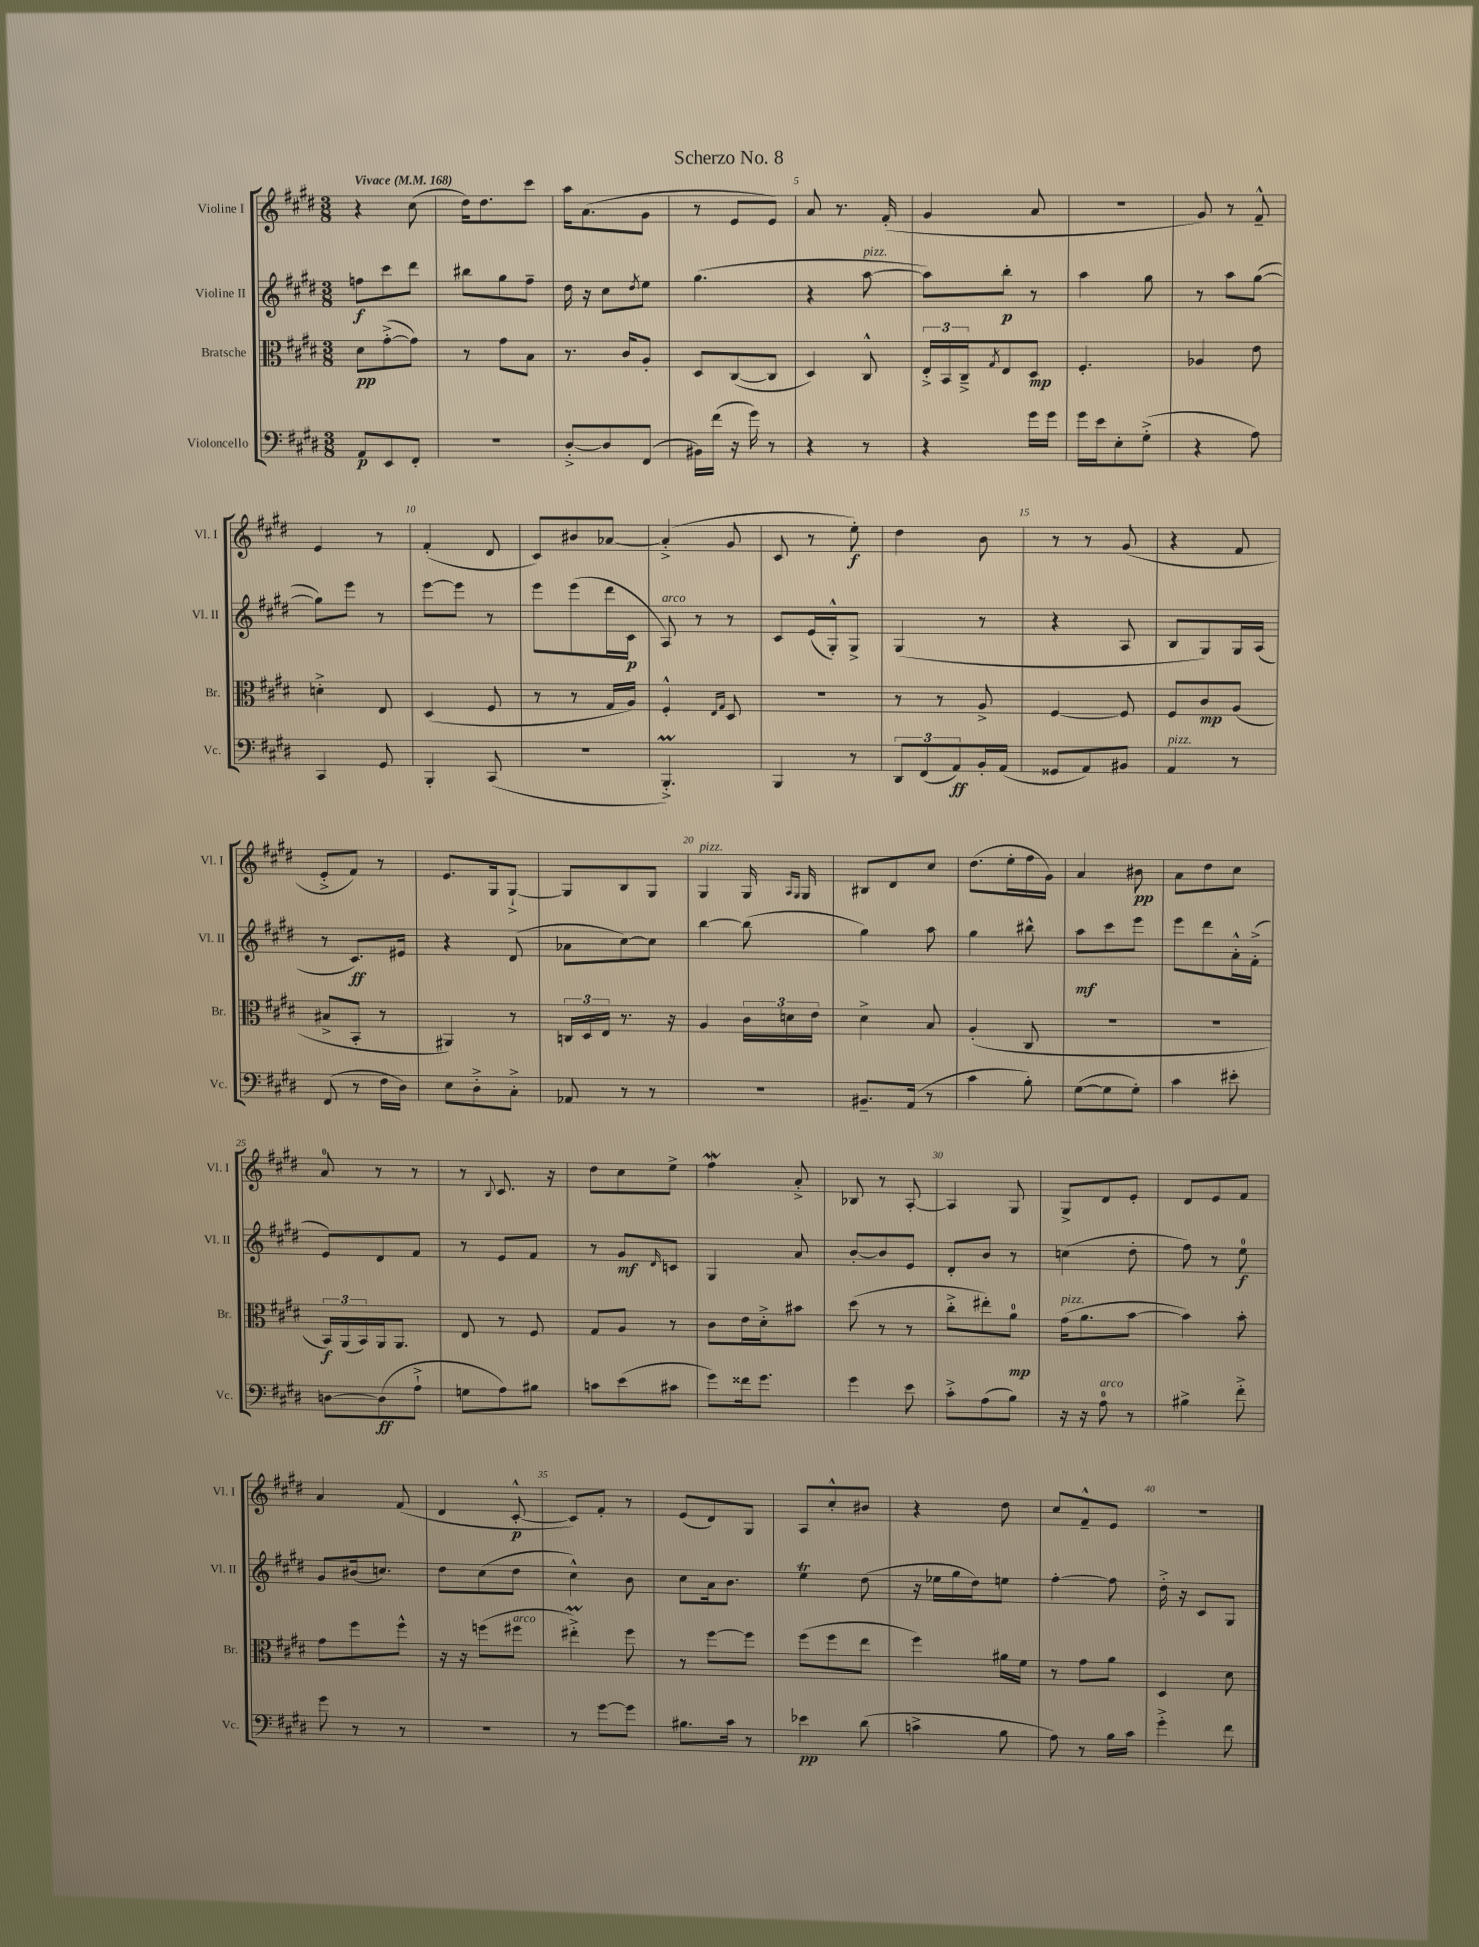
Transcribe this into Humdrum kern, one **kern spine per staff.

**kern	**kern	**kern	**kern
*staff4	*staff3	*staff2	*staff1
*clefF4	*clefC3	*clefG2	*clefG2
*k[f#c#g#d#]	*k[f#c#g#d#]	*k[f#c#g#d#]	*k[f#c#g#d#]
*M3/8	*M3/8	*M3/8	*M3/8
*MM168	*MM168	*MM168	*MM168
8AA/L	8d#\L	8ff\L	4r
8EE/	([8g#'^\	8ccc#\	.
8FF#'/J	8g#\]J)	8ddd#\J	(8cc#\
=	=	=	=
4.r	8r	8bb#\L	16dd#\LK)
.	.	.	8.dd#\
.	8g#\L	8gg#\	.
.	8B\J	8ff#~\J	8ccc#\J
=	=	=	=
[8D#'^/L	8.r	16dd#\	16aa\LK
.	.	16r	(8.a\
8D#/]	.	8cc#\L	.
.	16c#/LK	.	.
.	.	8qdd#/	.
(8FF#/J	8A'/J	8ee\J	8g#\J
=	=	=	=
16BB#\LL)	8D#/L	(4.gg#\	8r
(16f#\JJ	.	.	.
16r	([8C#/	.	8e/L
16g#\)	.	.	.
8r	8C#/]J	.	8e/J)
=	=	=	=
4r	4D#/)	4r	8a/
.	.	.	8.r
8r	8C#^^/	[8aa\	.
.	.	.	(16f#'/
=	=	=	=
4r	24E'^/LL	8aa\]L)	4g#/
.	24BB/	.	.
.	24C#~^/J	.	.
.	8qG#/	.	.
.	8E/	8bb'\J	.
16g#\LL	8D#/J	8r	8a/
16g#\JJ	.	.	.
=	=	=	=
16g#\LL	4.F#'/	4aa\	4.r
16e\J	.	.	.
8E'\	.	.	.
(8G#'^\J	.	8gg#\	.
=	=	=	=
4r	4A-/	8r	8g#/)
.	.	8aa\L	8r
8A\)	8e\	([8gg#\J	8f#~^^/
=	=	=	=
4CC#/	4d'^\	8gg#\]L)	4e/
.	.	8eee\J	.
8GG#/	8E/	8r	8r
=	=	=	=
4BBB'/	(4D#/	[8eee\L	(4f#'/
.	.	8eee\]J	.
(8CC#/	8F#/	8r	8d#/
=	=	=	=
4.r	8r	8eee\L	8c#/L)
.	8r	(8eee\	8b#/
.	16G#/LL	16ddd#\L	[8a-/J
.	16A/JJ)	16c#\JJ	.
=	=	=	=
4.BBB'^/)	4F#'^^/	8A/)	(4a-'^/]
.	.	8r	.
.	16qqE/LL	.	.
.	16qqG#/JJ	.	.
.	8D#/	8r	8g#/
=	=	=	=
4BBB/	4.r	8c#/L	8c#/
.	.	(16e/L	8r
.	.	16G#'^^/J)	.
8r	.	8G#^/J	8ee'\)
=	=	=	=
12DD#/L	8r	(4G#/	4dd#\
(12FF#/	.	.	.
.	8r	.	.
12AA/)	.	.	.
16BB'/L	8A^/	8r	8b\
(16AA/JJ	.	.	.
=	=	=	=
8GG##/L	[4F#/	4r	8r
8AA/)	.	.	8r
8BB#/J	8F#/]	8A/	(8g#/
=	=	=	=
4AA/	8F#/L	8B/L	4r
.	8c#/	8G#/)	.
8r	(8A/J	16G#/L	8f#/
.	.	(16A/JJ	.
=	=	=	=
(8FF#/	8B#^/L	8r	8e'^/L
8r	8BB'/J	8.c#/L)	8f#/J)
16F#\LL	8r	.	8r
16D#\JJ)	.	16e#/Jk	.
=	=	=	=
8E\L	4AA#/)	4r	8.e/L
8D#'^\	.	.	.
.	.	.	16G#/k
8C#'^\J	8r	(8d#/	[8G#`^/J
=	=	=	=
8AA-/	24C/LL	8a-\L	8G#/]L
.	24D#/	.	.
.	24E/JJ	.	.
8r	8.r	[8cc#\)	8B/
8r	.	8cc#\]J	8G#/J
.	16r	.	.
=	=	=	=
4.r	4A/	[4bb\	4G#/
.	24c#\LL	(8bb\]	16G#/
.	24d\	.	.
.	.	.	16qqA/LL
.	.	.	16qqG#/JJ
.	.	.	16G#/
.	24e\JJ	.	.
=	=	=	=
8.BB#~/L	4d#^\	4gg#\)	8B#/L
.	.	.	8d#/
(16AA/Jk	.	.	.
8r	8B/	8aa\	8cc#/J
=	=	=	=
4c#\	(4A'/	4gg#\	(8.dd#\L
.	.	.	16ee'\L
8B'\)	8C#/	8bb#^^\	16ff#\
.	.	.	16g#\JJ)
=	=	=	=
([8G#\L	4.r	8aa\L	4a/
8G#\]	.	8ccc#\	.
8G#'\J)	.	8eee\J	8b#\
=	=	=	=
4c#\	4.r	8eee\L	8a\L
.	.	8ddd#\	8dd#\
8e#'\	.	16a'^^\L	8cc#\J
.	.	(16f#'^\JJ	.
=	=	=	=
[8D\L	24BB/LL)	8e/L)	8a/
.	(24AA/	.	.
.	24BB/)	.	.
(8D\]	16AA/J	8d#/	8r
.	8.AA/J	.	.
8A`^\J	.	8f#/J	8r
=	=	=	=
8G\L	8E/	8r	8r
.	.	.	8qqB/
8A\)	8r	8e/L	8.c#/
8B#\J	8F#/	8f#/J	.
.	.	.	16r
=	=	=	=
8c\L	8G#/L	8r	8dd#\L
(8e\	8A/J	8g#/L	8cc#\
.	.	16qqd#/	.
8c#\J	8r	8c/J	8ee^\J
=	=	=	=
8g#\L)	8c#\L	4G#/	4ff#\
16f##\k	16e\L	.	.
8.g#\J	16d#'^\J	.	.
.	8b#\J	8a/	8a'^/
=	=	=	=
4g#\	(8dd#\	[8b'/L	8B-/
.	8r	8b/]	8r
8e\	8r	8e/J	[8A'/
=	=	=	=
8c#'^\L	8cc#'^\L	8d#'/L	4A/]
(8A\	8ee#'\)	8b/J	.
8B\J)	8a\J	8r	8G#/
=	=	=	=
16r	(16g#\LK	(4cc\	8G#^/L
16r	8.a\	.	.
8A\	.	.	8d#/
8r	[8b\J	8dd#'\	8e'/J
=	=	=	=
4B#^\	4b\])	8ff#\)	8d#/L
.	.	8r	8e/
8f#'^\	8b'\	8ee\	8f#/J
=	=	=	=
8g#\	8g#\L	8g#/L	4a/
8r	8ff#\	(16b#/k	.
.	.	8.cc/J)	.
8r	8ff#^^\J	.	(8f#/
=	=	=	=
4.r	16r	8dd#\L	4d#/
.	16r	.	.
.	(8ff\L	(8cc#\	.
.	8ff#\J	8dd#\J	[8c#'^^/
=	=	=	=
8r	4ee#'^\)	4cc#^^\)	8c#/]L)
[8g#\L	.	.	8f#'/J
8g#\]J	8ff#\	8b\	8r
=	=	=	=
8.B#\L	8r	8cc#\L	(8e/L
.	[8ff#\L	16a\k	8d#/)
16c#\Jk	.	8.b\J	.
8r	8ff#\]J	.	8G#/J
=	=	=	=
4e-\	(8ff#\L	4ee\	8A/L
.	8ff#\	.	8cc#'^^/
(8d#\	8ee\J	(8dd#\	8b#/J
=	=	=	=
4c^\	4ff#\)	16r	4r
.	.	16ee-\LL	.
.	.	16gg#\	.
.	.	16dd#\J)	.
8B\	16a#\LL	8ee\J	8dd#\
.	16f#\JJ	.	.
=	=	=	=
8A\)	8r	[4ff#'\	8cc#/L
8r	8g#\L	.	8f#~^^/
16B\LL	8a\J	8ff#\]	8e/J
16c#\JJ	.	.	.
=	=	=	=
4g#'^\	4D#/	16dd#'^\	4.r
.	.	16r	.
.	.	8c#/L	.
8f#\	8d#\	8G#/J	.
==	==	==	==
*-	*-	*-	*-
